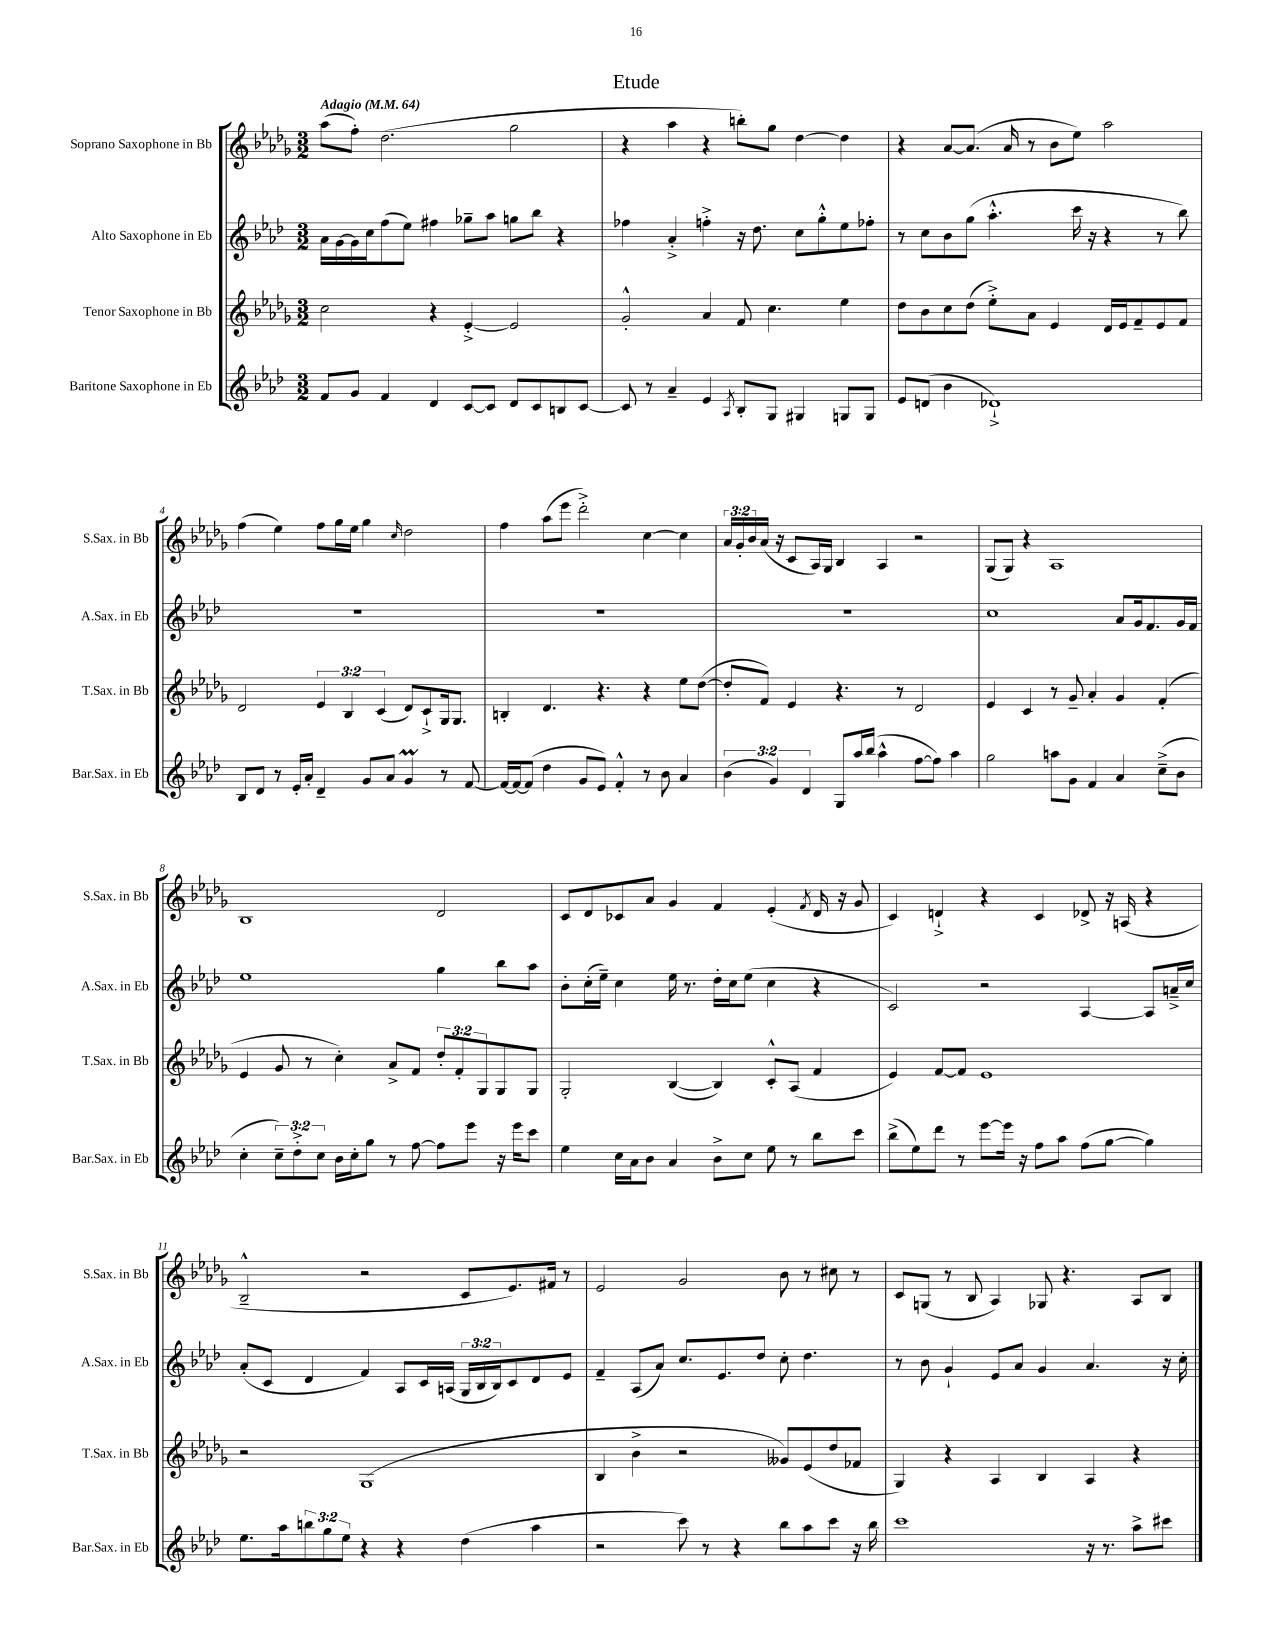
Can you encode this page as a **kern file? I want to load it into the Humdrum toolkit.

**kern	**kern	**kern	**kern
*part4	*part3	*part2	*part1
*staff4	*staff3	*staff2	*staff1
*I"Baritone Saxophone in Eb	*I"Tenor Saxophone in Bb	*I"Alto Saxophone in Eb	*I"Soprano Saxophone in Bb
*I'Bar.Sax. in Eb	*I'T.Sax. in Bb	*I'A.Sax. in Eb	*I'S.Sax. in Bb
*clefG2	*clefG2	*clefG2	*clefG2
*k[b-e-a-d-]	*k[b-e-a-d-g-]	*k[b-e-a-d-]	*k[b-e-a-d-g-]
*M3/2	*M3/2	*M3/2	*M3/2
*MM64	*MM64	*MM64	*MM64
=1	=1	=1	=1
!	!	!	!LO:TX:a:B:t=Adagio
8f/L	2cc\	16a-\LL	(8aa-\L
.	.	[16g\	.
8g/J	.	16g\]	8ff'\J)
.	.	16cc\J	.
4f/	.	(8ff\	(2.dd-\
.	.	8ee-\J)	.
4d-/	4r	4ff#X\	.
[8c/L	[4e-'^/	8gg-X~\L	.
8c/J]	.	8aa-\J	.
8d-/L	2e-/]	8ggn\L	2gg-\
8c/	.	8bb-\J	.
8Bn/	.	4r	.
[8c/J	.	.	.
=2	=2	=2	=2
8c/]	2g-'^^/	4ff-X\	4r
8r	.	.	.
4a-~/	.	4a-'^/	4aa-\
4e-/	4a-/	4ffn'^\	4r
8qA-/	.	.	.
8B-'/L	8f/	16r	8bbn'\L)
.	.	8.dd-\	.
8G/J	4.cc\	.	8gg-\J
4G#X/	.	8cc\L	[4dd-\
.	.	8gg'^^\	.
8Gn/L	4ee-\	8ee-\	4dd-\]
8G/J	.	8ff-X'\J	.
=3	=3	=3	=3
8e-/L	8dd-\L	8r	4r
(8dn/J	8b-\	8cc\L	.
4b-\	8cc\	8b-\	[8a-/L
.	(8dd-\J	(8gg\J	(8.a-/J]
1d-X`^)	8ee-'^\L)	4.aa-'^^\	.
.	.	.	16a-/
.	8a-\J	.	8r
.	4e-/	.	8b-\L
.	.	16ccc\	8ee-\J)
.	.	16r	.
.	16d-/LL	4r	2aa-\
.	16e-/J	.	.
.	8f~/	.	.
.	8e-/	8r	.
.	8f/J	8bb-\)	.
!!LO:LB:g=z
=4	=4	=4	=4
8B-/L	2d-/	1.r	(4ff\
8d-/J	.	.	.
8r	.	.	4ee-\)
16e-'/LL	.	.	.
16a-'/JJ	.	.	.
4d-~/	6e-/	.	8ff\L
.	.	.	16gg-\L
.	6B-/	.	.
.	.	.	16ee-\JJ
8g/L	.	.	4gg-\
.	(6c/	.	.
8a-/J	.	.	.
.	.	.	16qqcc/
4gm/	8d-/L)	.	2dd-\
.	8c`^/	.	.
8r	16G-/k	.	.
.	8.G-/J	.	.
[8f/	.	.	.
=5	=5	=5	=5
16f/LL_	4Bn'/	1.r	4ff\
16f/J_	.	.	.
(8f/J]	.	.	.
4dd-\	4.d-/	.	(8aa-\L
.	.	.	8eee-\J
8g/L	.	.	2ddd-'^\)
8e-/J)	4.r	.	.
4f'^^/	.	.	.
8r	4r	.	[4cc\
8b-\	.	.	.
4a-/	8ee-\L	.	4cc\]
.	([8dd-\J	.	.
=6	=6	=6	=6
(6b-\	8dd-'/L]	1.r	24a-/LL
.	.	.	24g-'/
.	.	.	24b-/
.	8f/J)	.	(16a-/JJ
6g/)	.	.	.
.	.	.	16r
.	4e-/	.	8c/L
6d-/	.	.	.
.	.	.	16A-/L)
.	.	.	16G-/JJ
8G/L	4.r	.	4B-/
16aa-/L	.	.	.
(16bb-/JJ	.	.	.
4aa-^^\	.	.	4A-/
.	8r	.	.
[8ff\L	2d-/	.	2r
8ff\J])	.	.	.
4aa-\	.	.	.
=7	=7	=7	=7
2gg\	4e-/	1cc	(8G-/L
.	.	.	8G-/J)
.	4c/	.	4r
8aan\L	8r	.	1A-
8g\J	8g-~/	.	.
4f/	4a-'/	.	.
4a-/	4g-/	8a-/L	.
.	.	16g/k	.
.	.	8.f/	.
(8cc~^\L	(4f'/	.	.
8b-\J	.	16g/L	.
.	.	16f/JJ	.
!!LO:LB:g=z
=8	=8	=8	=8
4cc'\	4e-/	1ee-	1B-
12cc~\L)	8g-/	.	.
12dd-'^\	.	.	.
.	8r	.	.
12cc\J	.	.	.
16b-\LL	4cc'\)	.	.
16cc'\J	.	.	.
8gg\J	.	.	.
8r	8a-^/L	.	.
[8ff\	8f/J	.	.
8ff\L]	12dd-'/L	4gg\	2d-/
.	12f'/	.	.
8eee-\J	.	.	.
.	12G-/	.	.
16r	8G-/	8bb-\L	.
16eee-\KL	.	.	.
8ccc\J	8G-/J	8aa-\J	.
=9	=9	=9	=9
4ee-\	2G-'/	8b-'\L	8c/L
.	.	(16cc'\L	8d-/
.	.	16ee-~\JJ)	.
16cc\LL	.	4cc\	8c-X/
16a-\J	.	.	.
8b-\J	.	.	8a-/J
4a-/	([4B-/	16ee-\	4g-/
.	.	8.r	.
8b-^\L	4B-/])	16dd-'\LL	4f/
.	.	16cc\J	.
8cc\J	.	(8ee-\J	.
8ee-\	8c'^^/L	4cc\	(4e-'/
8r	(8A-/J	.	.
.	.	.	8qf/
8bb-\L	4f/	4r	16d-/
.	.	.	16r
8ccc\J	.	.	8g-/
=10	=10	=10	=10
(8bb-^\L	4e-/)	2c/)	4c/)
8ee-\)	.	.	.
8ddd-\J	[8f/L	.	4dn`^/
8r	8f/J]	.	.
[8eee-\L	1e-	2r	4r
16eee-\Jk]	.	.	.
16r	.	.	.
8ff\L	.	.	4c/
8aa-\J	.	.	.
(8ff\L	.	[4A-/	8d-X^/
[8gg\J	.	.	16r
.	.	.	(16An/
4gg\])	.	8A-/L]	4r
.	.	16an~^/L	.
.	.	16cc/JJ	.
!!LO:LB:g=z
=11	=11	=11	=11
8.ee-\L	2r	(8a-'/L	2B-~^^/
.	.	8c/J	.
16aa-\k	.	.	.
12bbn\	.	4d-/	.
12gg\	.	.	.
12ee-\J	.	.	.
4r	(1G-	4f/)	2r
4r	.	8A-/L	.
.	.	16c/L	.
.	.	(16An/JJ	.
(4dd-\	.	24G/LL	8c/L
.	.	24B-/	.
.	.	24B-/J)	.
.	.	8c/	8.e-/)
4aa-\	.	8d-/	.
.	.	.	16f#X/Jk
.	.	8e-/J	8r
=12	=12	=12	=12
2r	4B-/	4f~/	2e-/
.	4b-^\	(8A-/L	.
.	.	8a-/J)	.
8ccc\)	2r	8.cc/L	2g-/
8r	.	.	.
.	.	8.e-/	.
4r	.	.	.
.	.	8dd-/J	.
8bb-\L	8g--X/L)	8cc'\	8b-\
8aa-\	(8e-/	4.dd-\	8r
8ccc\J	8dd-/	.	8cc#X\
16r	8f-X/J	.	8r
16bb-\	.	.	.
=13	=13	=13	=13
1ccc	4G-/)	8r	8c/L
.	.	8b-\	(8Gn/J
.	4r	4g`/	8r
.	.	.	8B-/
.	4A-/	8e-/L	4A-/)
.	.	8a-/J	.
.	4B-/	4g/	8G-X/
.	.	.	4.r
16r	4A-/	4.a-/	.
8.r	.	.	.
8aa-^\L	4r	.	8A-/L
8ccc#X\J	.	16r	8B-/J
.	.	16cc'\	.
==	==	==	==
*-	*-	*-	*-
